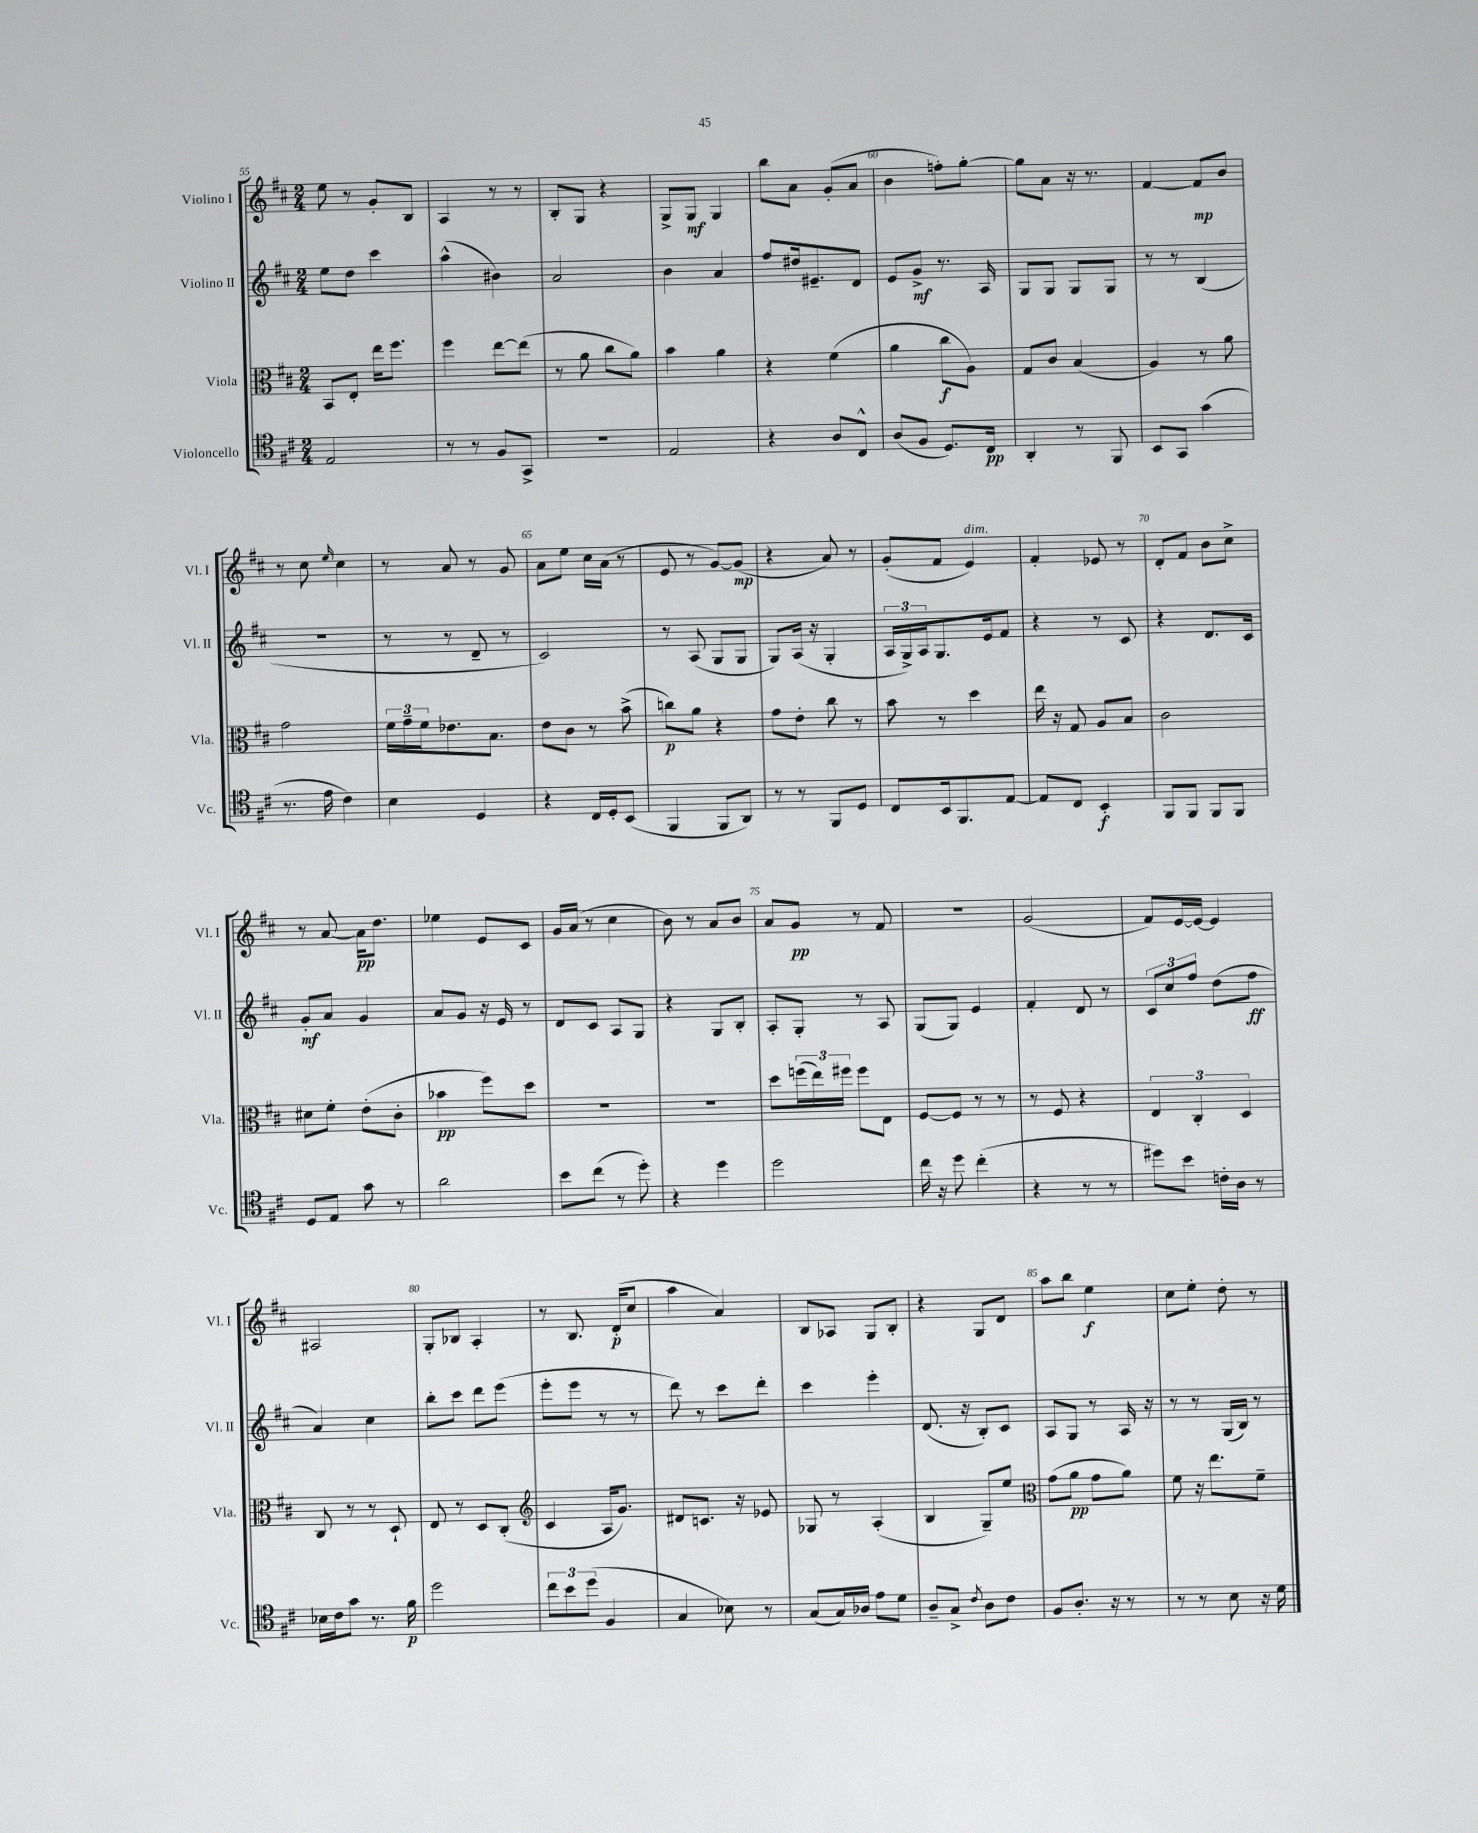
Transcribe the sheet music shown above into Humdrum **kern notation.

**kern	**kern	**kern	**kern
*staff4	*staff3	*staff2	*staff1
*clefC4	*clefC3	*clefG2	*clefG2
*k[f#c#]	*k[f#c#]	*k[f#c#]	*k[f#c#]
*M2/4	*M2/4	*M2/4	*M2/4
2E/	8BB/L	8ee\L	8ee\
.	8E'/J	8dd\J	8r
.	16ee\LK	4ccc#\	8g'/L
.	8.ff#\J	.	.
.	.	.	8B/J
=	=	=	=
8r	4ff#\	(4aa^^\	4A/
8r	.	.	.
8F#/L	[8ee\L	4b#\)	8r
8GG^/J	(8ee\]J	.	8r
=	=	=	=
2r	8r	2a/	8B'/L
.	8a\	.	8G/J
.	8cc#\L	.	4r
.	8a\J)	.	.
=	=	=	=
2E/	4b\	4b\	8G^/L
.	.	.	8G/J
.	4a\	4a/	4G/
=	=	=	=
4r	4r	8ff#/L	8bb\L
.	.	16dd#/k	8a\J
.	.	8.e#~/	.
8A/L	(4f#\	.	(8g'/L
8C#^^/J	.	8d/J	8a/J
=	=	=	=
(8A/L	4a\	8e/L	4b\
8F#/J	.	8g^/J	.
8.D/L)	8cc#\L	8.r	8ff'\L)
.	8A\J)	.	[8gg'\J
16C#/Jk	.	16A/	.
=	=	=	=
4AA'/	8G/L	8G/L	8gg\]L
.	8c#/J	8G/J	8a\J
8r	(4B/	8G/L	16r
.	.	.	8.r
8FF#/	.	8G/J	.
=	=	=	=
8BB/L	4A/)	8r	[4f#/
8GG/J	.	8r	.
(4g\	8r	(4B/	8f#/]L
.	8a\	.	8b/J
=	=	=	=
8.r	2g\	2r	8r
.	.	.	8cc#\
16e\	.	.	.
.	.	.	16qqee/
4c#\)	.	.	4cc#\
=	=	=	=
4B\	24f#\LL	8r	8r
.	24g~\	.	.
.	24f#\J	.	.
.	8.e-\	8r	8a/
4D/	.	8d~/	8r
.	8.B\J	.	.
.	.	8r	8g/
=	=	=	=
4r	8e\L	2c#/)	8a\L
.	8c#\J	.	8ee\J
16C#/LL	8r	.	16cc#\LL
16D'/J	.	.	(16a\JJ
(8BB/J	(8b^\	.	8r
=	=	=	=
4FF#/	8cc\L)	8r	8e/
.	8a\J	(8A/	8r
8FF#/L	4r	8G/L	[8g/L)
8AA/J)	.	8G/J	(8g/]J
=	=	=	=
8r	8g\L	8G/L)	4r
8r	8e'\J	(16A/Jk	.
.	.	16r	.
8FF#/L	8cc#\	4G'/	8a/)
8D/J	8r	.	8r
=	=	=	=
8C#/L	8b\	24A/LL	(8g'/L
.	.	24G^/)	.
.	.	24A/J	.
16BB/k	8r	8.G/	8f#/J
8.FF#/	.	.	.
.	4dd\	.	4e/)
.	.	16e/k	.
[8E/J	.	8f#/J	.
=	=	=	=
8E/]L	16ee\	4r	4f#'/
.	16r	.	.
8C#/J	8G/	.	.
4BB'/	8A/L	8r	8e-/
.	8B/J	8c#/	8r
=	=	=	=
8FF#/L	2c#\	4r	8d'/L
8FF#/J	.	.	8f#/J
8FF#/L	.	8.d/L	8b\L
8FF#/J	.	.	8cc#^\J
.	.	16c#/Jk	.
=	=	=	=
8D/L	8d#\L	8g'/L	8r
8E/J	8f#'\J	8a/J	[8a/
8g\	(8e'\L	4g/	16a\]LK
.	.	.	8.dd\J
8r	8c#'\J	.	.
=	=	=	=
2a\	4b-\	8a/L	4ee-\
.	.	8g/J	.
.	8ff#\L)	16r	8e/L
.	.	16e/	.
.	8dd\J	8r	8c#/J
=	=	=	=
8b\L	2r	8d/L	16g/LL
.	.	.	(16a/JJ
(8cc#\J	.	8c#/J	8r
8r	.	8A/L	4cc#\
8dd'\)	.	8G/J	.
=	=	=	=
4r	2r	4r	8b\)
.	.	.	8r
4dd\	.	8G/L	8a/L
.	.	8B'/J	8b/J
=	=	=	=
2dd\	8dd\L	8A'/L	8a/L
.	(24ff\L	8G'/J	8g/J
.	24ee\)	.	.
.	24ff#\JJ	.	.
.	8ff#\L	8r	8r
.	8E\J	8A/	8f#/
=	=	=	=
16cc#\	[8F#/L	(8G/L	2r
16r	.	.	.
8dd\	8F#/]J	8G/J)	.
(4cc#'\	8r	4e/	.
.	8r	.	.
=	=	=	=
4r	8r	4f#'/	(2g/
.	8F#/	.	.
8r	4r	8d/	.
8r	.	8r	.
=	=	=	=
8dd#\L)	6E/	12c#/L	8f#/L)
.	.	12cc#/	.
8b\J	.	.	[16e/L
.	6C#'/	12ff#/J	.
.	.	.	16e/_JJ
16c'\LL	.	(8dd\L	4e/]
16A\JJ	.	.	.
.	6D/	.	.
8r	.	8ff#\J	.
=	=	=	=
16B-\LL	8C#/	4a/)	2A#/
16c#\J	.	.	.
8g\J	8r	.	.
8.r	8r	4cc#\	.
.	8D`/	.	.
16f#\	.	.	.
=	=	=	=
2dd\	8E/	8bb'\L	8G'/L
.	8r	8ccc#\J	8B-/J
.	8D/L	8ddd\L	4A'/
.	(8C#'/J	(8eee\J	.
=	=	=	=
*	*clefG2	*	*
12cc#\L	4c#/	8eee'\L	8r
12b\	.	.	.
.	.	8eee\J	8.B/
(12dd\J	.	.	.
4F#/	16A/LK	8r	.
.	8.g/J)	.	(16d'/LK
.	.	8r	8cc#/J
=	=	=	=
4G/	8d#/L	8ddd\)	4aa\
.	8.c/J	8r	.
8B-\)	.	8ccc#\L	4a/)
.	16r	.	.
8r	8e-/	8ddd'\J	.
=	=	=	=
(8G/L	8G-/	4ccc#\	8B/L
16G/L)	8r	.	8A-/J
16A-/JJ	.	.	.
8e\L	(4A'/	4eee'\	8G/L
8d\J	.	.	8B'/J
=	=	=	=
8A~/L	4B/	(8.d/	4r
8G^/J	.	.	.
.	.	16r	.
8qc#/	.	.	.
8A\L	8G~/L)	8B'/L)	8G/L
8c#\J	8ee/J	8c#/J	8d/J
=	=	=	=
*	*clefC3	*	*
8F#/L	(8g\L	8A/L	8aa\L
8.A'/J	8a\J	8G/J	8bb\J
.	8g\L	8r	4ee\
16r	.	.	.
8r	8a\J)	16A/	.
.	.	16r	.
=	=	=	=
8r	8f#\	8r	8cc#\L
8r	16r	8r	8ee'\J
.	8.ee\L	.	.
8B\	.	(16G/LL	8dd'\
.	.	16B/JJ)	.
16r	8f#~\J	8r	8r
16d\	.	.	.
==	==	==	==
*-	*-	*-	*-
